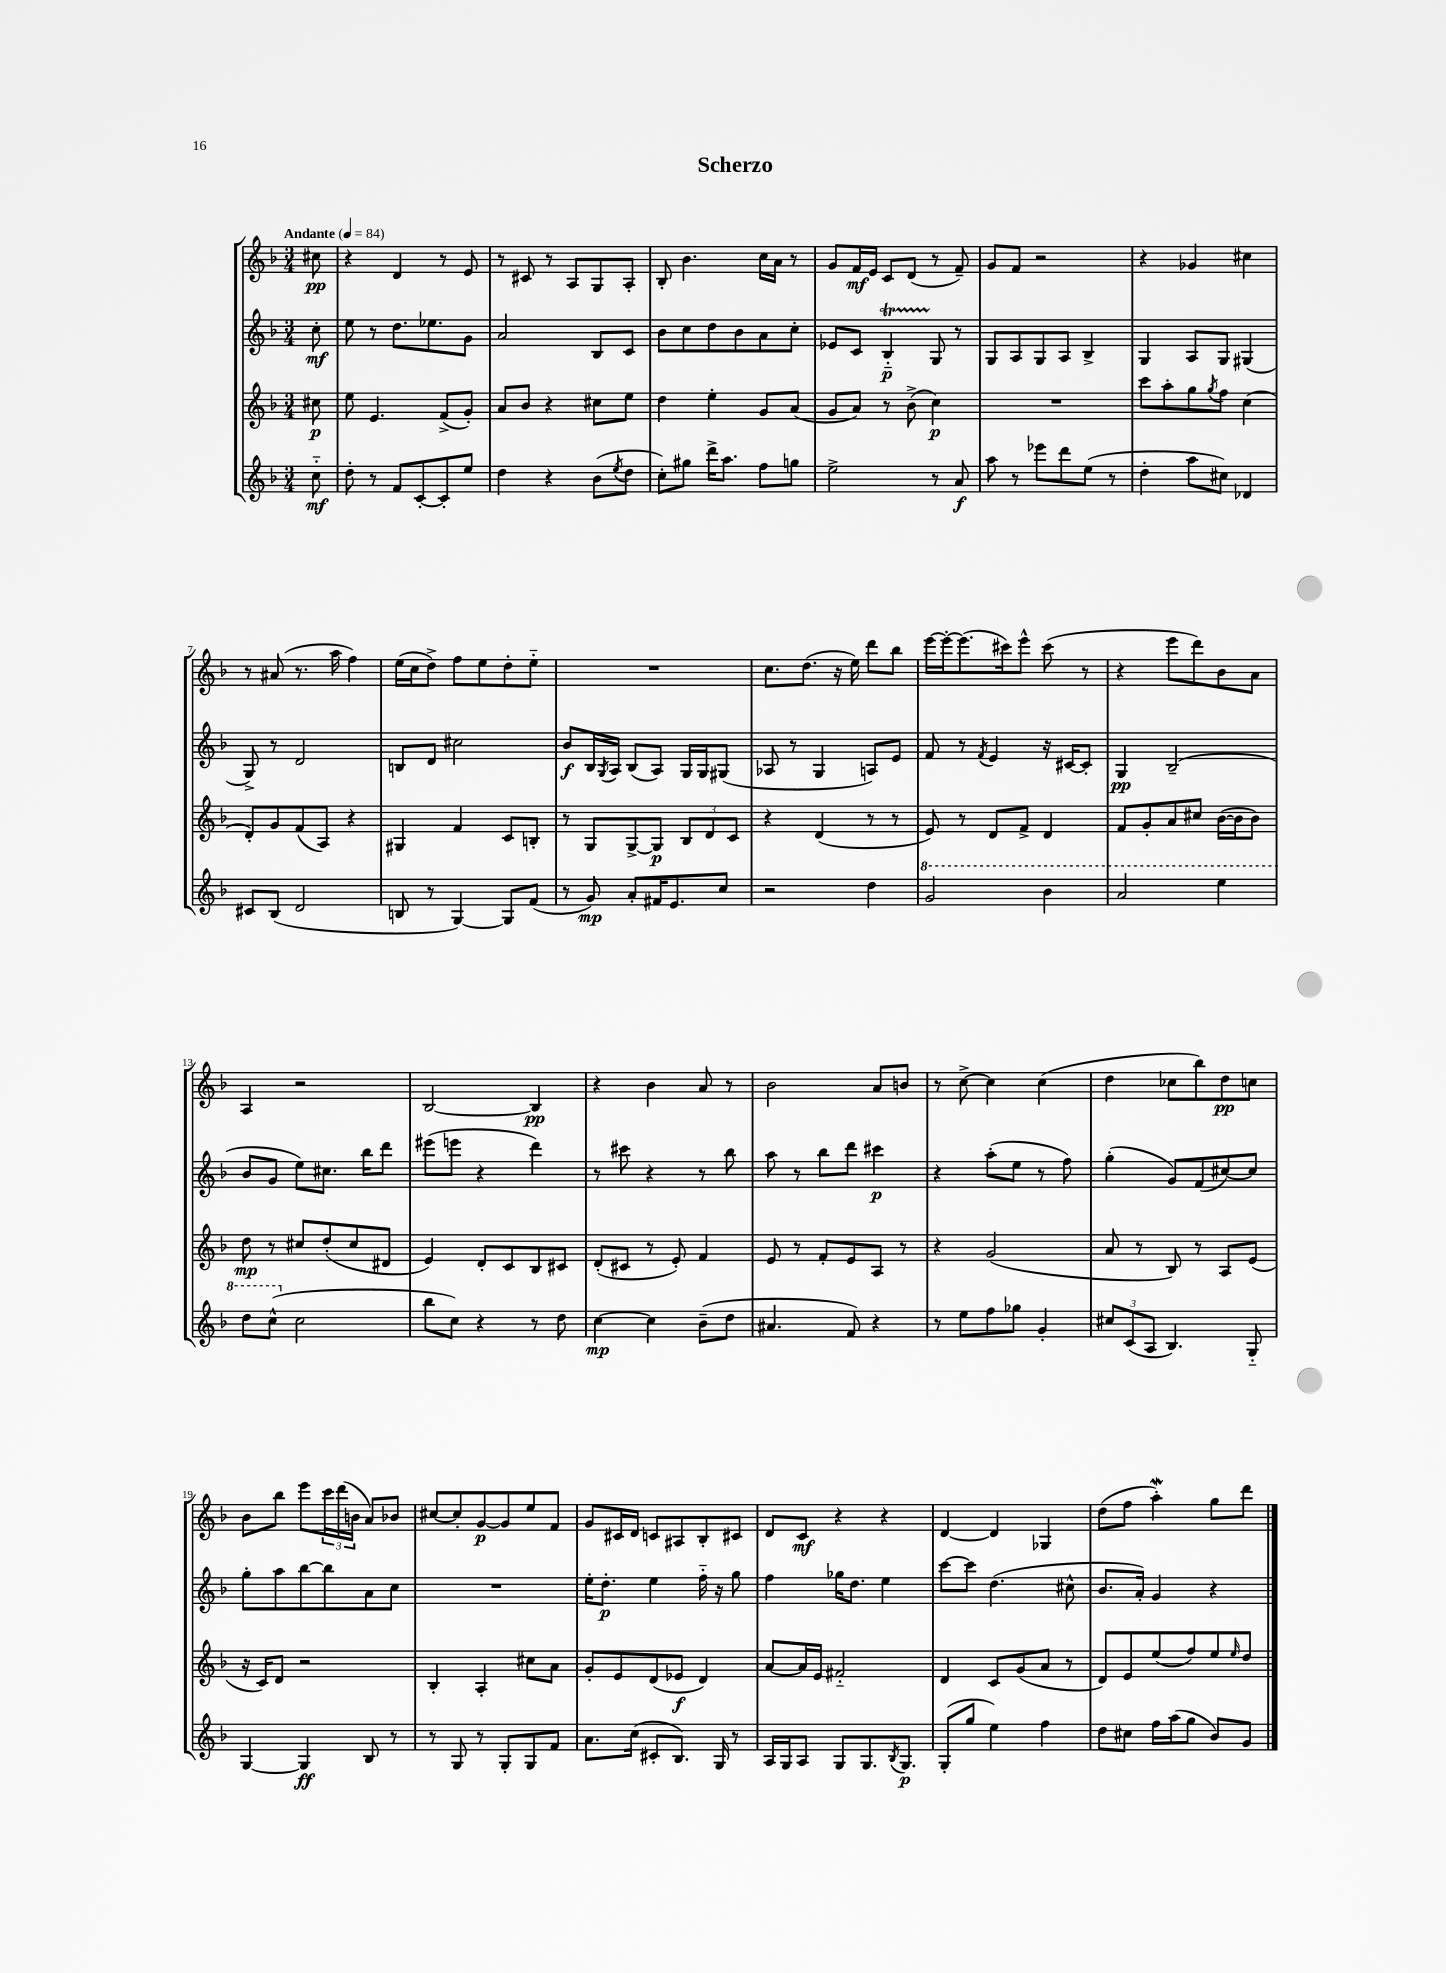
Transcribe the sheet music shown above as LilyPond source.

\header { title = "Scherzo" }
<<
\new StaffGroup <<
\new Staff = "s0" {
    \clef treble \key f \major \numericTimeSignature \time 3/4 \partial 8 \tempo "Andante" 4 = 84
    cis''8\pp |
    r4 d'4 r8 e'8 |
    r8 cis'8 r8 a8 g8 a8-. |
    bes8-. bes'4. c''16 a'16 r8 |
    g'8 f'16\mf e'16 c'8 d'8( r8 f'8--) |
    g'8 f'8 r2 |
    r4 ges'4 cis''4 |
    r8 ais'8( r8. a''16 f''4) |
    e''16( c''16 d''8->) f''8 e''8 d''8-. e''8-_ |
    R2. |
    c''8. d''8.( r16 e''16) d'''8 bes''8 |
    e'''16~ e'''16~-. e'''8.( cis'''16) e'''8-^ cis'''8( r8 |
    r4 e'''8 d'''8) bes'8 a'8 |
    a4 r2 |
    bes2~ bes4\pp |
    r4 bes'4 a'8 r8 |
    bes'2 a'8 b'8 |
    r8 c''8~-> c''4 c''4( |
    d''4 ces''8 bes''8) d''8\pp c''8 |
    bes'8 bes''8 e'''8 \tuplet 3/2 { c'''16 d'''16( b'16 } a'8) bes'8 |
    cis''8~ cis''8-. g'8~\p g'8 e''8 f'8 |
    g'8 cis'16 d'16 c'8 ais8 bes8-. cis'8 |
    d'8 c'8\mf r4 r4 |
    d'4~ d'4 ges4 |
    d''8( f''8 a''4-.\mordent) g''8 d'''8 \bar "|." |
}
\new Staff = "s1" {
    \clef treble \key f \major \numericTimeSignature \time 3/4 \partial 8
    c''8-.\mf |
    e''8 r8 d''8. ees''8. g'8 |
    a'2 bes8 c'8 |
    bes'8 c''8 d''8 bes'8 a'8 c''8-. |
    ees'8 c'8 bes4-_\startTrillSpan\p g8\stopTrillSpan r8 |
    g8 a8 g8 a8 bes4-> |
    g4 a8 g8 gis4( |
    g8->) r8 d'2 |
    b8 d'8 cis''2 |
    bes'8\f bes16 \acciaccatura { g8 } a16 bes8( a8) g16 g16 gis8( |
    aes8 r8 g4 a8) e'8 |
    f'8 r8 \acciaccatura { f'8 } e'4 r16 cis'16~ cis'8-. |
    g4\pp bes2--( |
    bes'8 g'8 e''8) cis''8. bes''16 d'''8 |
    eis'''8( e'''8 r4 d'''4) |
    r8 cis'''8 r4 r8 bes''8 |
    a''8 r8 bes''8 d'''8 cis'''4\p |
    r4 a''8-.( e''8 r8 f''8) |
    g''4-.( g'8) f'8( cis''8~) cis''8 |
    g''8-. a''8 bes''8~ bes''8 a'8 c''8 |
    R2. |
    e''16-. d''8.-.\p e''4 f''16-_ r16 g''8 |
    f''4 ges''16 d''8. e''4 |
    c'''8~ c'''8 d''4.( cis''8-^ |
    bes'8. a'16-.) g'4 r4 \bar "|." |
}
\new Staff = "s2" {
    \clef treble \key f \major \numericTimeSignature \time 3/4 \partial 8
    cis''8\p |
    e''8 e'4. f'8->( g'8-.) |
    a'8 bes'8 r4 cis''8 e''8 |
    d''4 e''4-. g'8 a'8( |
    g'8 a'8) r8 bes'8->( c''4\p) |
    R2. |
    c'''8 a''8-. g''8 \acciaccatura { g''8 } f''8 c''4( |
    d'8-.) g'8 f'8( a8) r4 |
    gis4 f'4 c'8 b8-. |
    r8 g8 g8~-> g8\p \tuplet 3/2 { bes8 d'8 c'8 } |
    r4 d'4( r8 r8 |
    e'8) r8 d'8 f'8-> d'4 |
    f'8 g'8-. a'8 cis''8 bes'16~( bes'16 bes'8) |
    d''8\mp r8 cis''8 d''8-.( cis''8 dis'8 |
    e'4) d'8-. c'8 bes8 cis'8 |
    d'8-.( cis'8 r8 e'8-.) f'4 |
    e'8 r8 f'8-. e'8 a8 r8 |
    r4 g'2( |
    a'8 r8 bes8) r8 a8 e'8( |
    r16 c'16) d'8 r2 |
    bes4-. a4-. cis''8 a'8 |
    g'8-. e'8 d'8( ees'8\f d'4) |
    a'8~ a'16 e'16 fis'2-_ |
    d'4 c'8 g'8( a'8 r8 |
    d'8) e'8 e''8( f''8) e''8 \grace { e''16 } d''8 \bar "|." |
}
\new Staff = "s3" {
    \clef treble \key f \major \numericTimeSignature \time 3/4 \partial 8
    c''8-_\mf |
    d''8-. r8 f'8 c'8~-. c'8-. e''8 |
    d''4 r4 bes'8( \acciaccatura { e''8 } d''8 |
    c''8-.) gis''8 d'''16-> a''8. f''8 g''8 |
    e''2-> r8 a'8\f |
    a''8 r8 ees'''8 d'''8 e''8( r8 |
    d''4-. a''8 cis''8) des'4 |
    cis'8 bes8( d'2 |
    b8 r8 g4~) g8 f'8( |
    r8 g'8\mp) a'8-. fis'16 e'8. c''8 |
    r2 d''4 |
    \ottava #1 g''2 bes''4 |
    a''2 e'''4 |
    d'''8 c'''8-^( \ottava #0 c''2 |
    bes''8 c''8) r4 r8 d''8 |
    c''4~\mp c''4 bes'8--( d''8 |
    ais'4. f'8) r4 |
    r8 e''8 f''8 ges''8 g'4-. |
    \tuplet 3/2 { cis''8 c'8( a8 } bes4.) g8-_ |
    g4~ g4\ff bes8 r8 |
    r8 g8 r8 g8-. g8 f'8 |
    a'8. c''16( cis'8-. bes8.) g16 r8 |
    a16 g16 a8 g8 g8. \acciaccatura { bes8 } g8.\p |
    g8-.( g''8 e''4) f''4 |
    d''8 cis''8 f''16 a''16( g''8 bes'8) g'8 \bar "|." |
}
>>
>>
